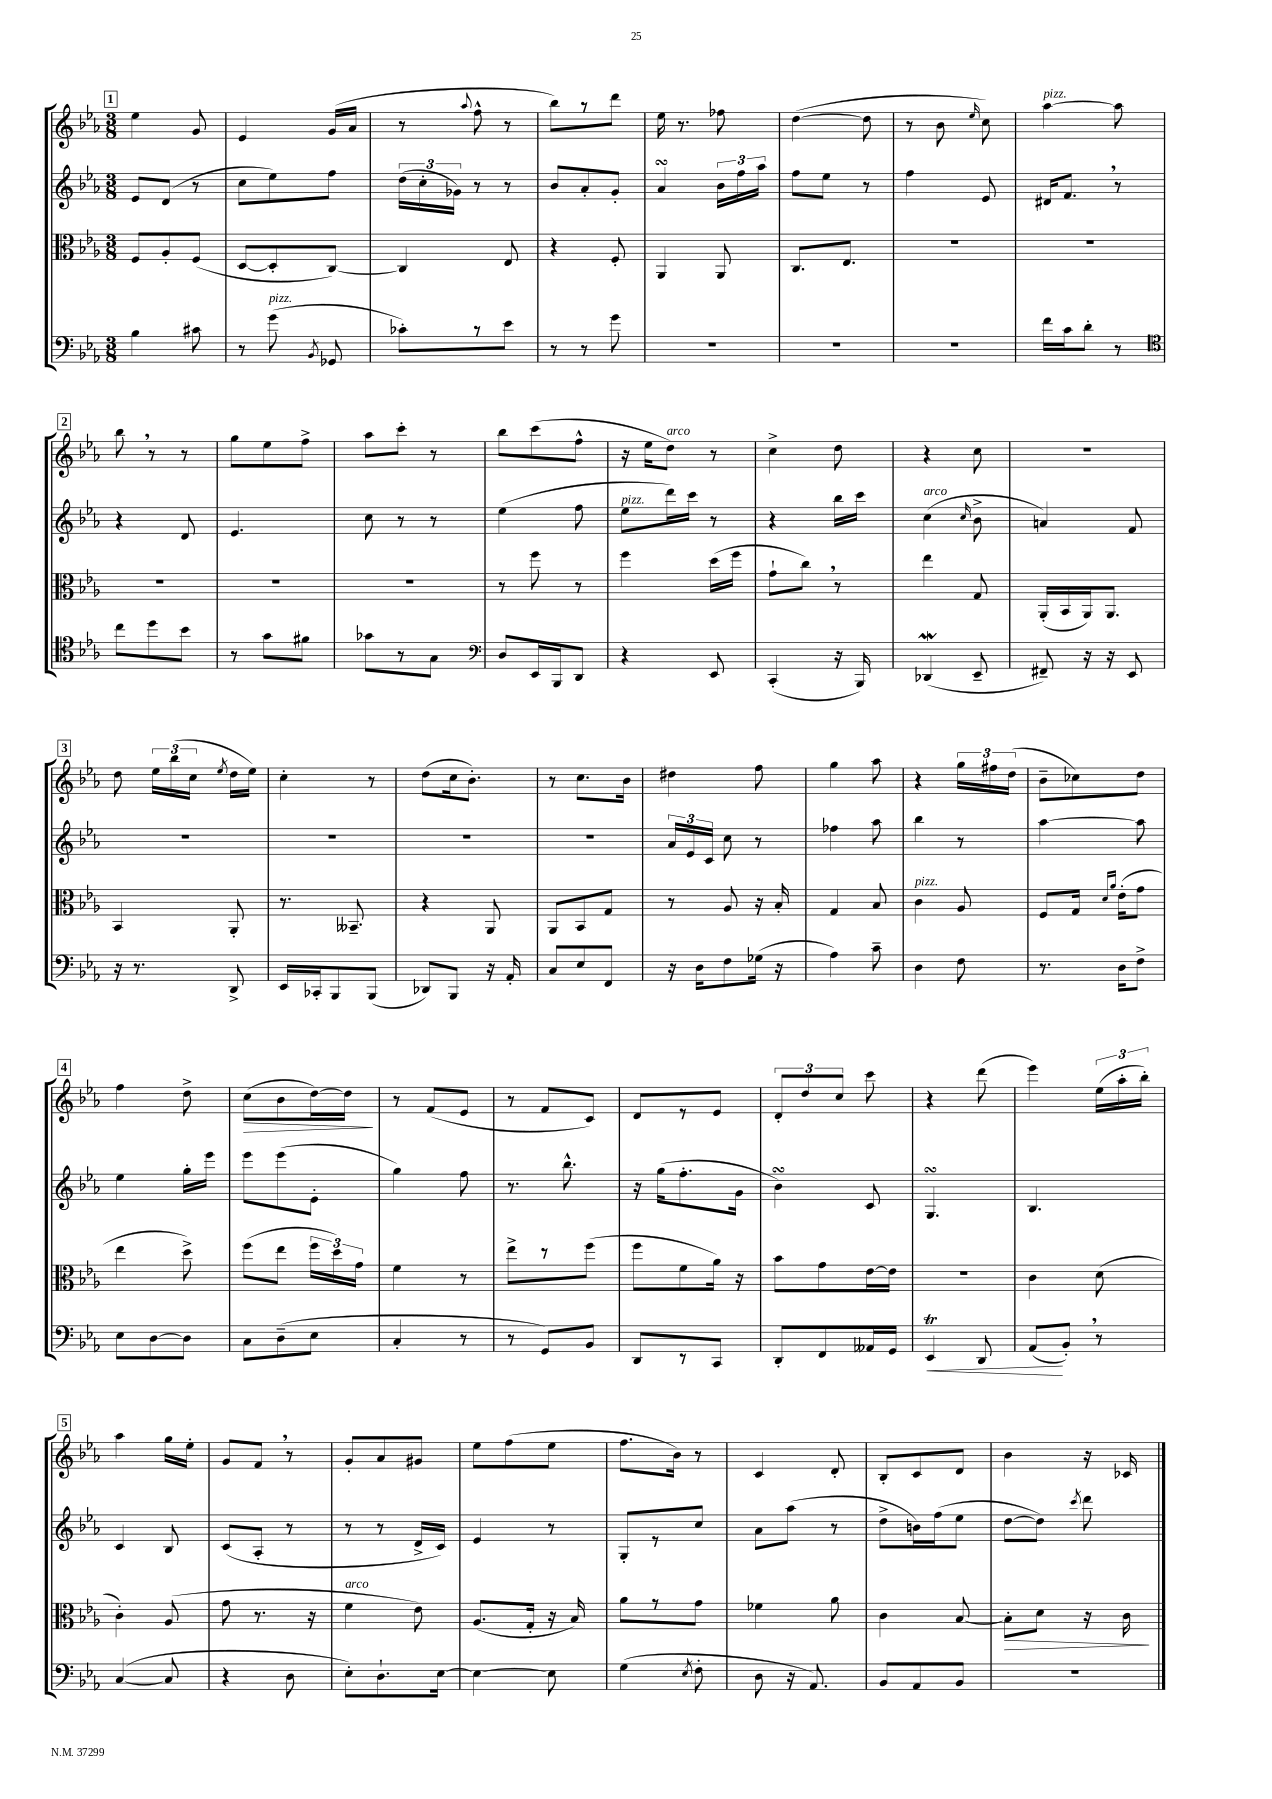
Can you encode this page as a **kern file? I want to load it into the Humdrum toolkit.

**kern	**kern	**kern	**kern
*staff4	*staff3	*staff2	*staff1
*clefF4	*clefC3	*clefG2	*clefG2
*k[b-e-a-]	*k[b-e-a-]	*k[b-e-a-]	*k[b-e-a-]
*M3/8	*M3/8	*M3/8	*M3/8
4B-	8F	8e-	4ee-
.	8A-'	(8d	.
8c#	(8F	8r	8g
=	=	=	=
8r	[8D	8cc	4e-
(8g	8D']	8ee-)	.
8qBB-	.	.	.
8GG-	[8C)	8ff	(16g
.	.	.	16a-
=	=	=	=
8c-')	4C]	(24dd	8r
.	.	24cc'	.
.	.	24g-)	.
.	.	.	8qqaa-
8r	.	8r	8ff^^
8e-	8E-	8r	8r
=	=	=	=
8r	4r	8b-	8bb-)
8r	.	8a-'	8r
8g	8F'	8g'	8ddd
=	=	=	=
4.r	4AA-	4a-	16ee-
.	.	.	8.r
.	8AA-	24b-	8ff-
.	.	24ff	.
.	.	24aa-	.
=	=	=	=
4.r	8.C	8ff	([4dd
.	.	8ee-	.
.	8.E-	.	.
.	.	8r	8dd]
=	=	=	=
4.r	4.r	4ff	8r
.	.	.	8b-
.	.	.	16qqee-
.	.	8e-	8cc)
=	=	=	=
16f	4.r	16d#	[4aa-
16c	.	8.f	.
8d'	.	.	.
8r	.	8r	8aa-]
=	=	=	=
*clefC4	*	*	*
8cc	4.r	4r	8bb-
8dd	.	.	8r
8b-	.	8d	8r
=	=	=	=
8r	4.r	4.e-	8gg
8g	.	.	8ee-
8f#	.	.	8ff^
=	=	=	=
8g-	4.r	8cc	8aa-
8r	.	8r	8ccc'
8G	.	8r	8r
=	=	=	=
*clefF4	*	*	*
8D	8r	(4ee-	8bb-
16EE-	8ff	.	(8ccc
16BBB-	.	.	.
8DD	8r	8ff	8ff^^
=	=	=	=
4r	4ff	8ee-	16r
.	.	.	16ee-
.	.	16ddd)	8dd)
.	.	16ccc	.
8EE-	(16dd	8r	8r
.	16ff	.	.
=	=	=	=
(4CC'	8g`	4r	4cc^
.	8cc)	.	.
16r	8r	16bb-	8dd
16BBB-)	.	16ccc	.
=	=	=	=
(4DD-	4ee-	(4cc	4r
.	.	16qqcc	.
8EE-~	8G	8b-^	8cc
=	=	=	=
8FF#~)	(16AA-'	4a)	4.r
.	16BB-	.	.
16r	16AA-)	.	.
16r	8.AA-	.	.
8EE-	.	8f	.
=	=	=	=
16r	4BB-	4.r	8dd
8.r	.	.	.
.	.	.	24ee-
.	.	.	(24bb-
.	.	.	24cc
.	.	.	8qee-
8DD^	8AA-'	.	16dd
.	.	.	16ee-)
=	=	=	=
16EE-	8.r	4.r	4cc'
16CC-'	.	.	.
8BBB-	.	.	.
.	8.BB--~	.	.
(8BBB-	.	.	8r
=	=	=	=
8DD-)	4r	4.r	(8dd
8BBB-	.	.	16cc
.	.	.	8.b-')
16r	8AA-	.	.
16AA-'	.	.	.
=	=	=	=
8C	8AA-	4.r	8r
8E-	8BB-	.	8.cc
8FF	8G	.	.
.	.	.	16b-
=	=	=	=
16r	8r	24a-	4dd#
.	.	24e-	.
16D	.	.	.
.	.	24c	.
8F	8A-	8cc	.
(16G-	16r	8r	8ff
16r	16B-'	.	.
=	=	=	=
4A-)	4G	4ff-	4gg
8c~	8B-	8aa-	8aa-
=	=	=	=
4D	4c	4bb-	4r
8F	8A-	8r	24gg
.	.	.	24ff#
.	.	.	(24dd
=	=	=	=
8.r	8F	[4aa-	8b-~
.	16G	.	8cc-)
.	16qqd	.	.
.	16qqa-	.	.
16D	(16e-'	.	.
8F^	8g	8aa-]	8dd
=	=	=	=
8E-	4ee-	4ee-	4ff
[8D	.	.	.
8D]	8dd^)	16gg'	8dd^
.	.	16eee-	.
=	=	=	=
8C	(8ff	8eee-	(8cc
(8D~	8ee-	(8eee-	8b-
8E-	24ff	8e-'	[16dd)
.	24dd)	.	.
.	.	.	16dd]
.	24g	.	.
=	=	=	=
4C'	4f	4gg)	8r
.	.	.	(8f
8r	8r	8ff	8e-
=	=	=	=
8r	8ee-^	8.r	8r
8GG)	8r	.	8f
.	.	8.bb-^^	.
8BB-	(8ff	.	8c)
=	=	=	=
8DD	8ff	16r	8d
.	.	(16gg	.
8r	8f	8.ff'	8r
8CC	16a-)	.	8e-
.	16r	16g	.
=	=	=	=
8DD'	8b-	4b-)	12d'
.	.	.	12dd
8FF	8g	.	.
.	.	.	12cc
16AA--	[16e-	8c	8ccc
16GG	16e-]	.	.
=	=	=	=
4EE-	4.r	4.G	4r
8DD	.	.	(8ddd
=	=	=	=
(8AA-	4c	4.B-	4eee-)
8BB-')	.	.	.
8r	(8d	.	(24ee-
.	.	.	24aa-'
.	.	.	24bb-')
=	=	=	=
([4C	4c')	4c	4aa-
8C]	(8A-	8B-	16gg
.	.	.	16ee-'
=	=	=	=
4r	8g	(8c	8g
.	8.r	8A-'	8f
8D	.	8r	8r
.	16r	.	.
=	=	=	=
8E-')	4f	8r	8g'
8.D`	.	8r	8a-
.	8e-)	16d^	8g#
[16E-	.	16c)	.
=	=	=	=
4E-_	(8.A-	4e-	8ee-
.	.	.	(8ff
.	16G'	.	.
8E-]	16r	8r	8ee-
.	16B-)	.	.
=	=	=	=
(4G	8a-	8G'	8.ff
.	8r	8r	.
.	.	.	16b-)
8qE-	.	.	.
8F'	8g	8cc	8r
=	=	=	=
8D	4f-	8a-	4c
16r	.	(8aa-	.
8.AA-)	.	.	.
.	8a-	8r	8d'
=	=	=	=
8BB-	4c	8dd^	8B-'
8AA-	.	16b)	8c
.	.	(16ff	.
8BB-	[8B-	8ee-	8d
=	=	=	=
4.r	8B-']	[8dd	4b-
.	8d	8dd])	.
.	.	8qccc	.
.	16r	8ddd	16r
.	16c	.	16c-
==	==	==	==
*-	*-	*-	*-
